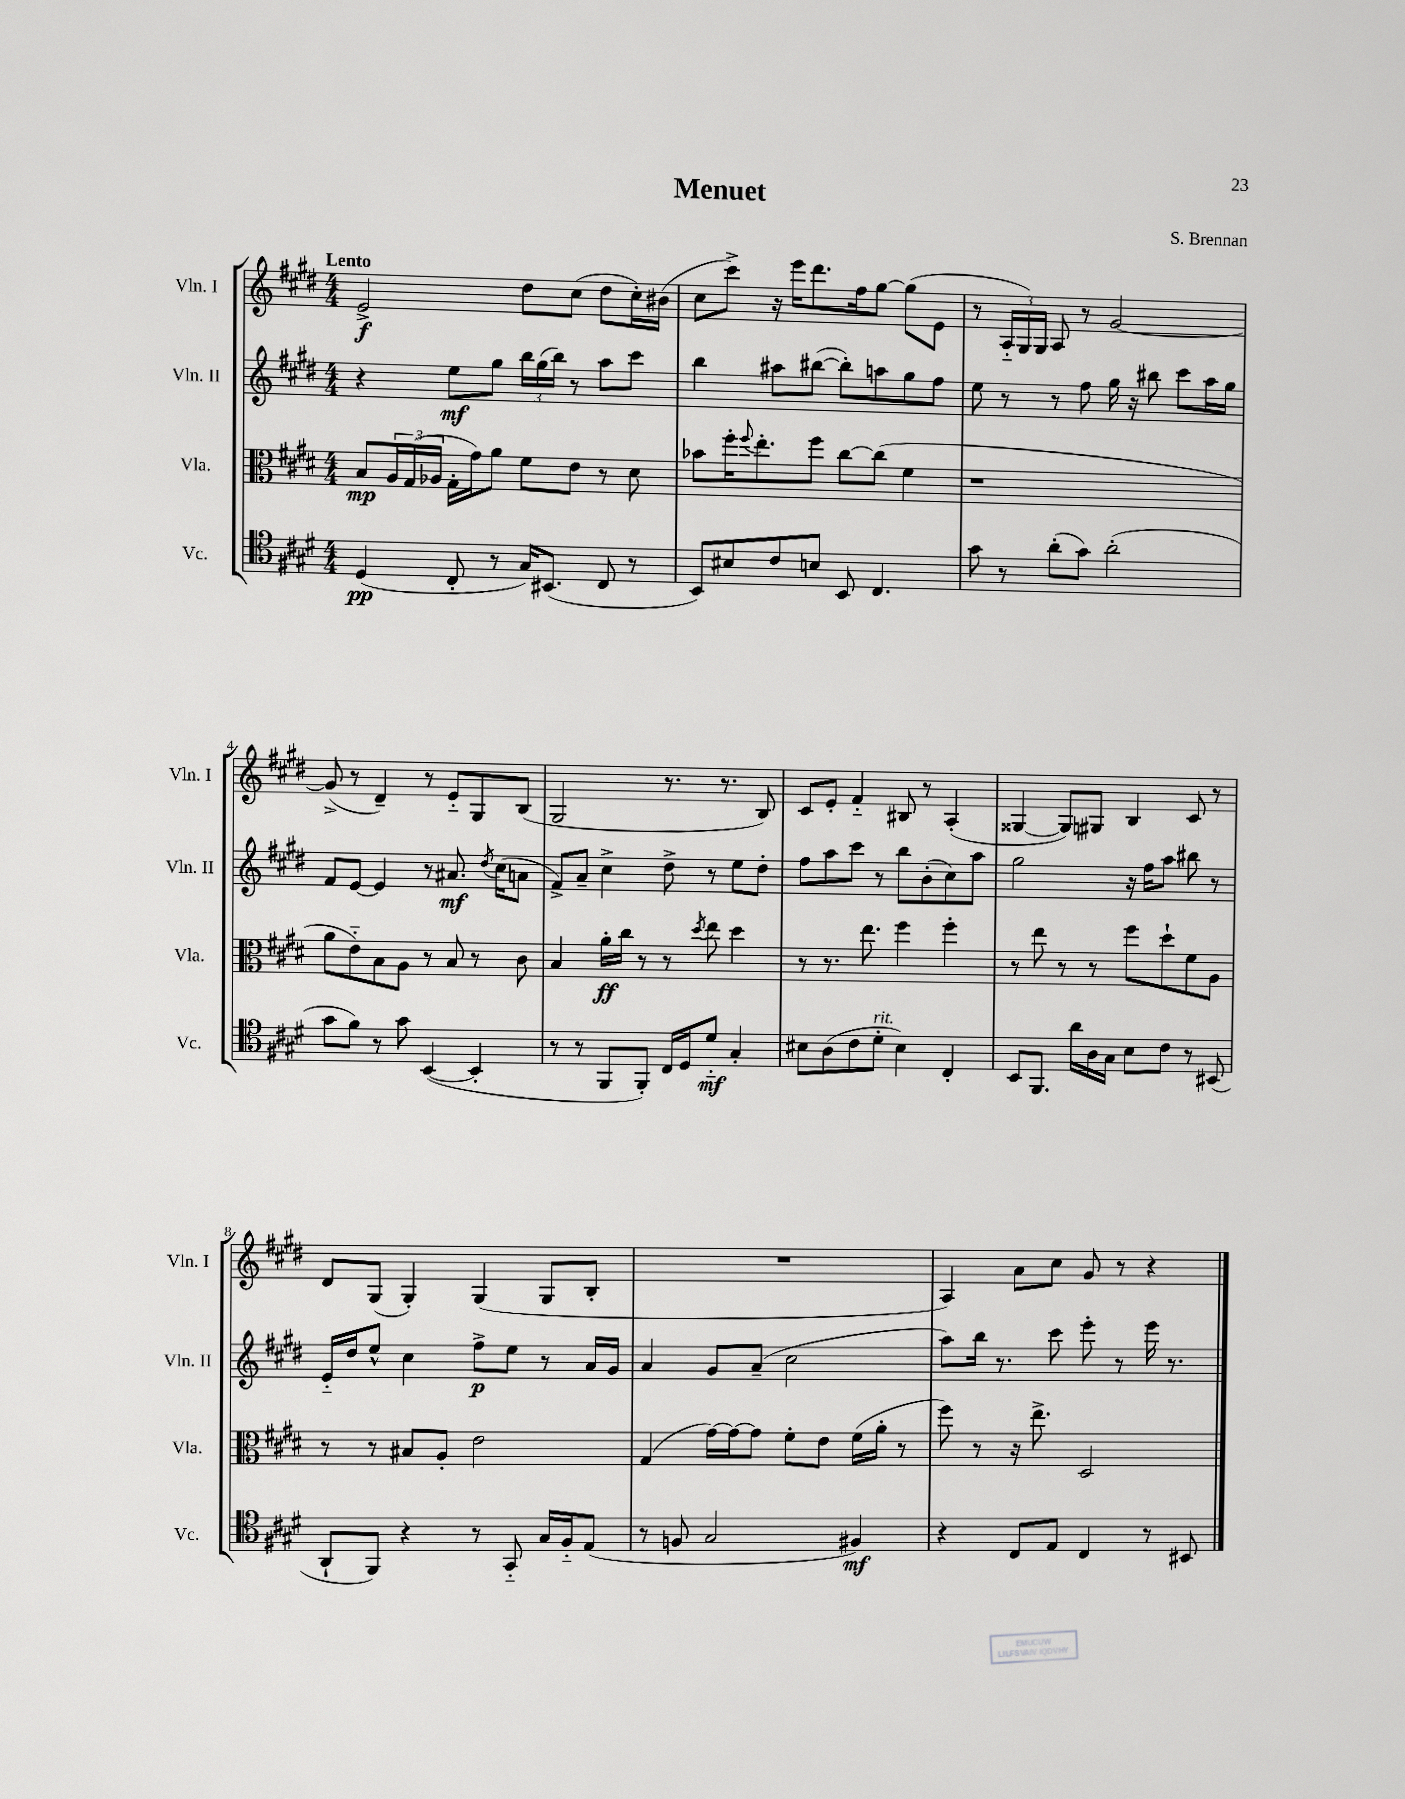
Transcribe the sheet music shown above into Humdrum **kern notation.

**kern	**kern	**kern	**kern
*staff4	*staff3	*staff2	*staff1
*clefC4	*clefC3	*clefG2	*clefG2
*k[f#c#g#d#]	*k[f#c#g#d#]	*k[f#c#g#d#]	*k[f#c#g#d#]
*M4/4	*M4/4	*M4/4	*M4/4
(4D#	8B	4r	2e^
.	24A	.	.
.	(24G#	.	.
.	24A-	.	.
8C#'	16G#'	8ee	.
.	16g#)	.	.
8r	8a	8gg#	.
16G#)	8f#	24bb	8dd#
.	.	(24gg#	.
(8.BB#	.	.	.
.	.	24bb)	.
.	8e	8r	(8cc#
8C#	8r	8aa	8dd#
8r	8d#	8ccc#	16cc#')
.	.	.	(16b#
=	=	=	=
8BB)	8b-	4bb	8cc#
8B#	16ff#'	.	8ccc#^)
.	8qqff#	.	.
.	8.ee'	.	.
8c#	.	8aa#	16r
.	.	.	16eee
8B	8ff#	([8bb#	8.ddd#
8BB	[8cc#	8bb#'])	.
.	.	.	16ff#
4.C#	(8cc#]	8aa	[8gg#
.	4f#	8gg#	(8gg#]
.	.	8ff#	8e
=	=	=	=
8g#	1r	8ee	8r
8r	.	8r	24A'~
.	.	.	24G#)
.	.	.	24G#
(8a'	.	8r	8A
8g#)	.	8ff#	8r
(2a'	.	16gg#	[2g#
.	.	16r	.
.	.	8bb#	.
.	.	8ccc#	.
.	.	16aa	.
.	.	16gg#	.
=	=	=	=
8g#	8a	8f#	(8g#^]
8f#)	8e'~)	[8e	8r
8r	8B	4e]	4d#~)
8g#	8A	.	.
([4BB	8r	8r	8r
.	8B	8.a#	8e'~
4BB']	8r	.	8G#
.	.	8qdd#	.
.	.	(16cc#	.
.	8c#	8a	(8B
=	=	=	=
8r	4B	8f#^)	2G#
8r	.	8a~	.
8FF#	16a'	4cc#^	.
.	16cc#	.	.
8FF#')	8r	.	.
16C#	8r	8dd#^	8.r
16D#	.	.	.
.	8qdd#	.	.
8d#'~	8ee	8r	.
.	.	.	8.r
4G#'	4dd#	8ee	.
.	.	8dd#'	8B)
=	=	=	=
8B#	8r	8ff#	8c#
(8A	8.r	8aa	8e'
8c#	.	8ccc#	4f#'~
.	8.ee	.	.
8d#'	.	8r	.
4B#)	4ff#	8bb	8B#
.	.	(8b'	8r
4C#'	4ff#'	8cc#)	(4A'
.	.	8aa	.
=	=	=	=
8BB	8r	2gg#	[4G##
8.FF#	8ee	.	.
.	8r	.	8G##])
16a	.	.	.
16A	8r	.	8G#
16G#	.	.	.
8B	8ff#	16r	4B
.	.	16ff#	.
8c#	8dd#`	8aa	.
8r	8f#	8bb#	8c#
(8BB#	8A	8r	8r
=	=	=	=
8AA`	8r	16e'~	8d#
.	.	16dd#	.
8FF#)	8r	8ee^^	(8G#
4r	8B#	4cc#	4G#')
.	8A'	.	.
8r	2e	8ff#^	(4G#
8GG#'~	.	8ee	.
16G#	.	8r	8G#
16F#'~	.	.	.
(8E	.	16a	8B'
.	.	16g#	.
=	=	=	=
8r	(4G#	4a	1r
8F	.	.	.
2G#	[16g#)	8g#	.
.	16g#_	.	.
.	8g#]	(8a~	.
.	8f#'	2cc#	.
.	8e	.	.
4F#)	(16f#	.	.
.	16a'	.	.
.	8r	.	.
=	=	=	=
4r	8ff#)	8aa)	4A)
.	8r	16bb	.
.	.	8.r	.
8C#	16r	.	8a
.	8.ee^	.	.
8E	.	8ccc#	8cc#
4C#	2D#	8eee'	8g#
.	.	8r	8r
8r	.	16eee	4r
.	.	8.r	.
8BB#	.	.	.
==	==	==	==
*-	*-	*-	*-
